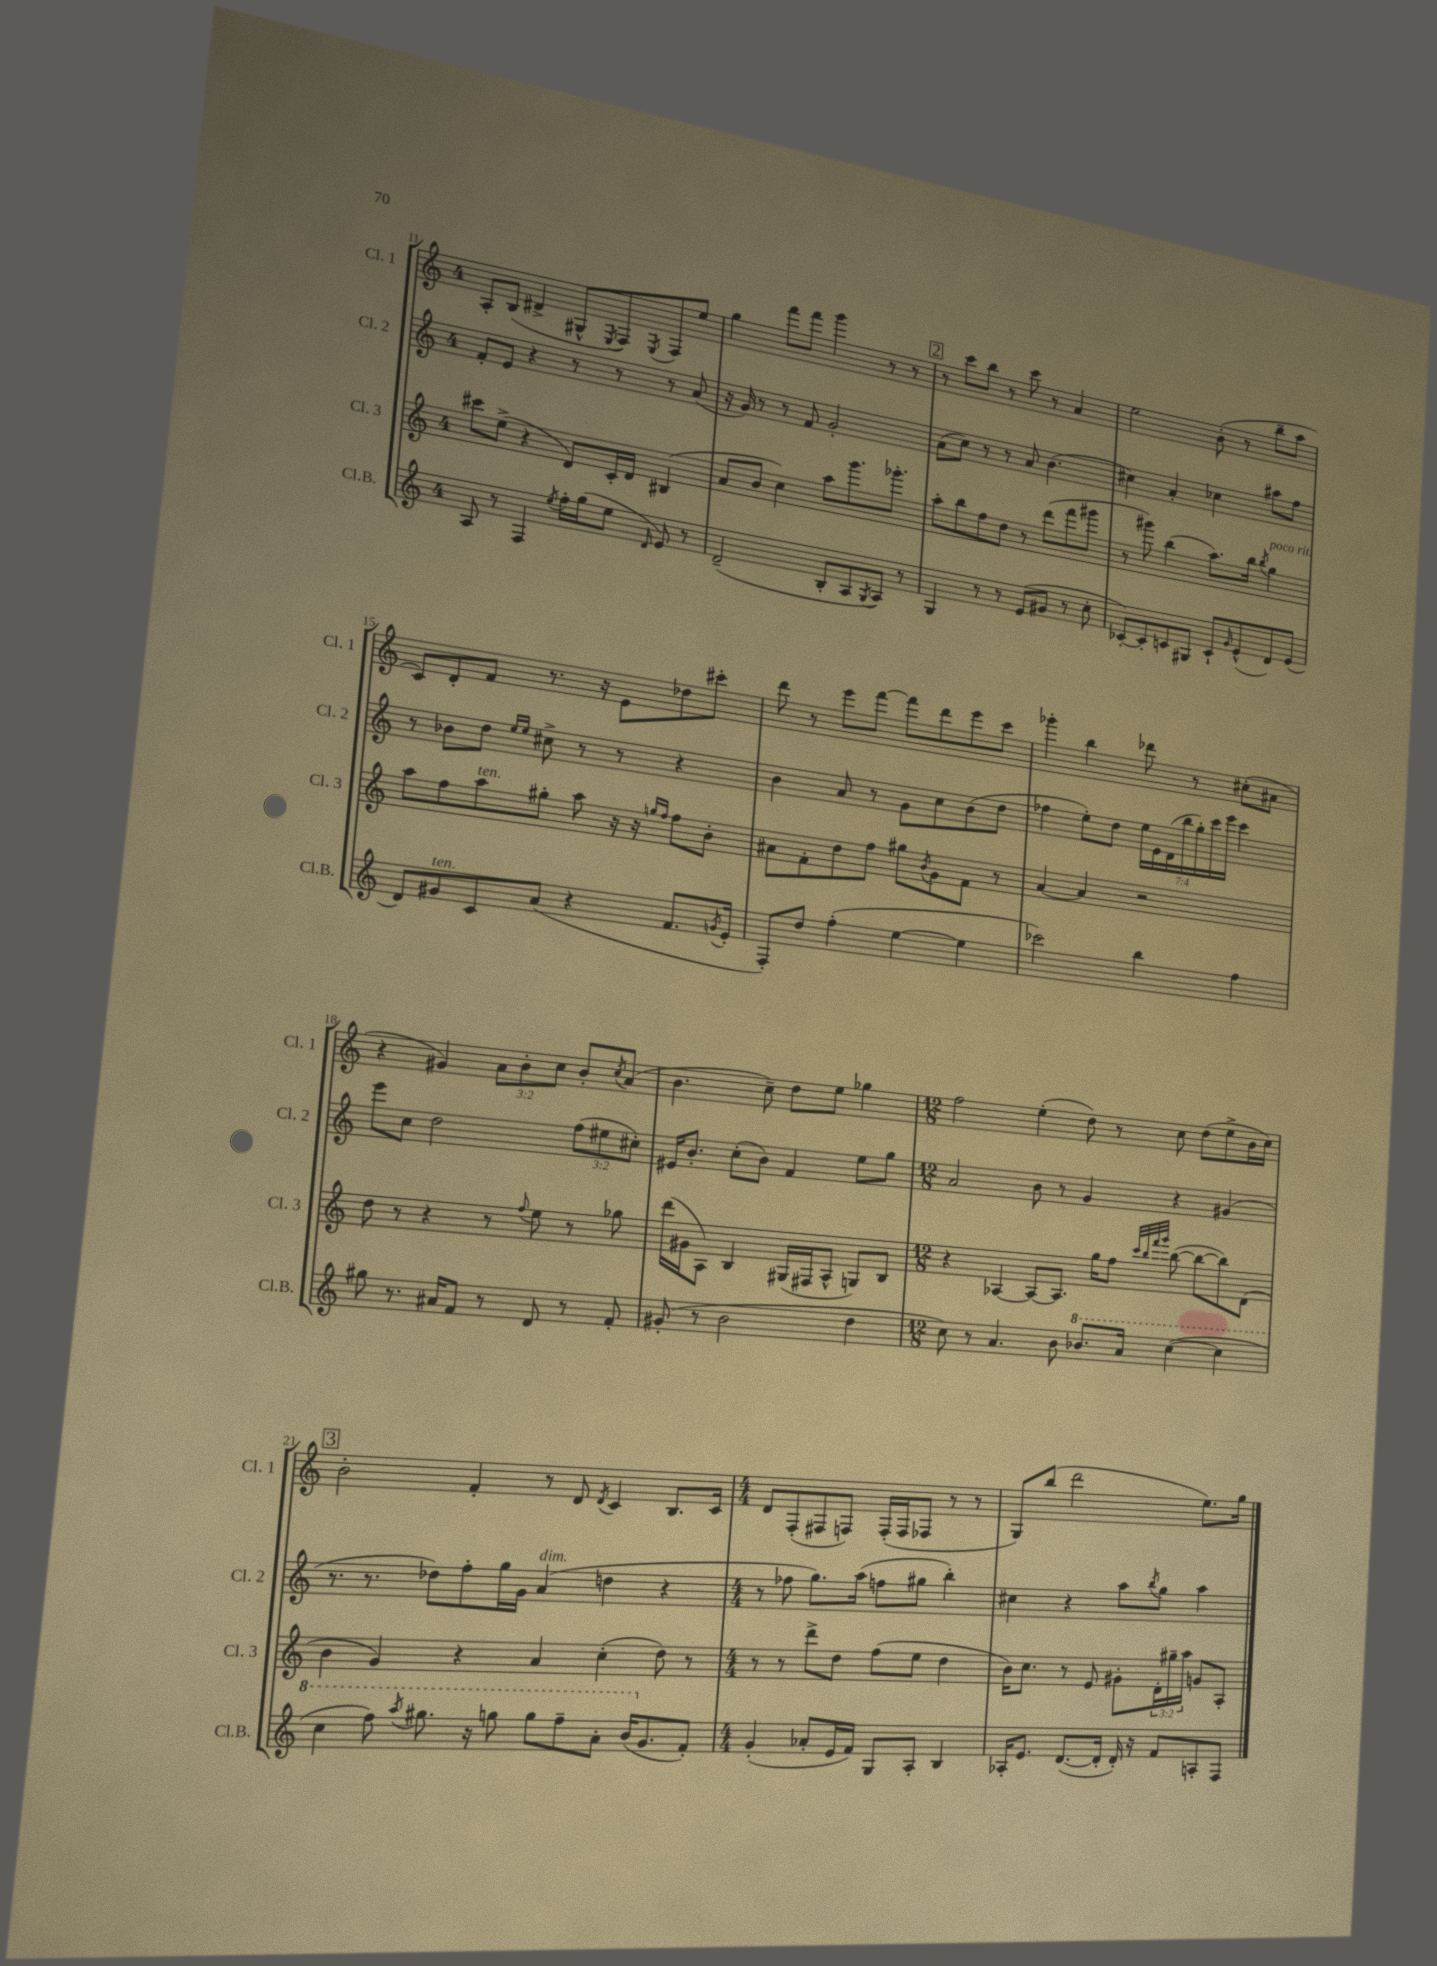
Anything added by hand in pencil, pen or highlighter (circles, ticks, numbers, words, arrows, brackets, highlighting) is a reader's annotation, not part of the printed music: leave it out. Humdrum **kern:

**kern	**kern	**kern	**kern
*staff4	*staff3	*staff2	*staff1
*clefG2	*clefG2	*clefG2	*clefG2
*k[]	*k[]	*k[]	*k[]
*M4/4	*M4/4	*M4/4	*M4/4
8A	8ccc#	8f'	8A'
8r	(8ee^	8e	(8B
4F	4r	4r	4d#^
8qee	.	.	.
16ff'	8d)	8r	8G#^^
(16gg	.	.	.
.	.	.	8qE
8ee	16c'	8r	8F)
.	16d	.	.
16qqd	.	.	8qE
8e)	(4B#	8r	8F
8r	.	(8a	8ee
=	=	=	=
(2d~	8a	16r	4gg
.	.	16g)	.
.	8b	8r	.
.	4cc)	8r	8fff
.	.	8f	8fff
8B'	8aa	2g'	4ggg
8A	8.ggg	.	.
8qG	.	.	.
8A)	.	.	8r
.	8.ggg-'	.	.
8r	.	.	8r
=	=	=	=
4G	8aa'	(8a	8r
.	8bb	8cc)	8ccc
8r	8ff	8r	8bb
8r	8dd	8r	8r
(8e	8r	8a	8ccc
8g#	(8ddd	(4.b	8r
8r	8fff	.	4a
8cc'	8ggg#	.	.
=	=	=	=
[8c-')	8r	4cc#)	2ee
8c-']	8ggg#)	.	.
8c	(4bb	4a'	.
8G#	.	.	.
8c`	8.aa)	4cc-	(8b'
16qqg	.	.	.
(8e^^	.	.	8r
.	16bb	.	.
.	8qbb	.	.
8d)	4gg	8aa#	8bb~
(8e	.	8ff	8aa
=	=	=	=
8d)	8aa	8r	8c)
8g#	8ff	8b-	8d'
8c	8aa	8dd	8f
.	.	16qqee	.
.	.	16qqee	.
(8a	8gg#'	8cc#^	8.r
4r	8aa	8r	.
.	.	.	16r
.	16r	8r	8e
.	16r	.	.
.	16qqgg	.	.
.	16qqff	.	.
8.f	8ff	4r	8dd-
.	8b'	.	8ccc#'
8qg	.	.	.
16e'	.	.	.
=	=	=	=
8F')	8a#	4b	8ddd
8dd	8f'	.	8r
(4ff'	8dd	8a	8eee
.	8ff	8r	[8fff
[4ee	8gg#	8g	8fff]
.	8qb	.	.
.	8g	8cc	8ddd
4ee]	8f	(8b	8eee
.	8r	8dd	8ccc
=	=	=	=
2ccc-)	[4a	4ff-	4ggg-'
.	4a]	8ee')	4bb
.	.	8dd	.
4bb	2r	28ee	8ddd-
.	.	28e	.
.	.	(28d	.
.	.	28bb	.
.	.	.	8r
.	.	28gg')	.
.	.	28ccc	.
.	.	28eee	.
4ff	.	4ccc	(8cc#'
.	.	.	8a#
=	=	=	=
8gg#	8dd	8eee	4r
8.r	8r	8cc	.
.	4r	2dd	4g#)
16a#	.	.	.
8f	.	.	.
8r	8r	.	12a
.	.	.	12b'
.	8qqff	.	.
8d	8ee	.	.
.	.	.	12cc
8r	8r	(12ff	8b'
.	.	12ee#	.
.	.	.	8qcc
8f'	8gg-	.	(8a
.	.	12cc#')	.
=	=	=	=
(8g#'	(16ddd	16e#	4.b
.	16g#	8.b'	.
8r	8A)	.	.
2b	4B	(8cc'	.
.	.	8b)	8cc~)
.	(16G#	4f	8dd
.	16F#	.	.
.	8A^^	.	8ee
4dd	8G)	8ee	4gg-
.	8B	8gg	.
=	=	=	=
*M12/8	*M12/8	*M12/8	*M12/8
8cc)	4r	2a	2ff
8r	.	.	.
4.a	[4A-	.	.
.	8A-_	8b	(4ee'
8b	8.A-]	8r	.
8.bb-	.	4g	8dd)
.	16gg	.	.
.	8ff	.	8r
16aa	.	.	.
.	32qqccc	.	.
.	32qqbb	.	.
.	32qqfff	.	.
.	32qqggg	.	.
([4ccc	([8bb	4r	8cc
.	8bb_	.	(8dd
4ccc]	8bb])	(4g#	8ee^
.	(8d	.	16b
.	.	.	16cc)
=	=	=	=
4ccc	4b	8.r	2b'
.	.	8.r	.
8fff)	4g)	.	.
8qaaa	.	.	.
8.ggg#	.	8dd-)	.
.	4r	8ff'	4f'
16r	.	.	.
8ggg	.	16gg	.
.	.	16g	.
8ggg	4a	(4a	8r
8fff~	.	.	8d
.	.	.	8qd
8aa'	(4cc'	4dd	4c
(16bb	.	.	.
8.g	.	.	.
.	8dd)	4r	8.B
8f')	8r	.	.
.	.	.	16c
=	=	=	=
*M4/4	*M4/4	*M4/4	*M4/4
(4g'	8r	8r	8d
.	8r	8ff-	(8F'
8a-'	8ddd^	8.gg)	8F#
16e	8dd	.	8F)
16f)	.	(16aa	.
8G	(8ff	8ff	(16F'
.	.	.	16F
8A'	8ee	8gg#	8F-
4B	4dd	4bb')	8r
.	.	.	8r
=	=	=	=
16A-'	16b)	4cc#	8G)
8.e	8.cc	.	.
.	.	.	(8bb
([8.d	8r	4r	2ddd
.	8e	.	.
16d']	.	.	.
16d')	8g#'	8aa	.
16r	.	.	.
.	.	8qbb	.
8f	24d'	8gg	.
.	24gg#~	.	.
.	24aa	.	.
8A'	8g	4aa	8.ee)
8F	8A'	.	.
.	.	.	16gg
==	==	==	==
*-	*-	*-	*-
